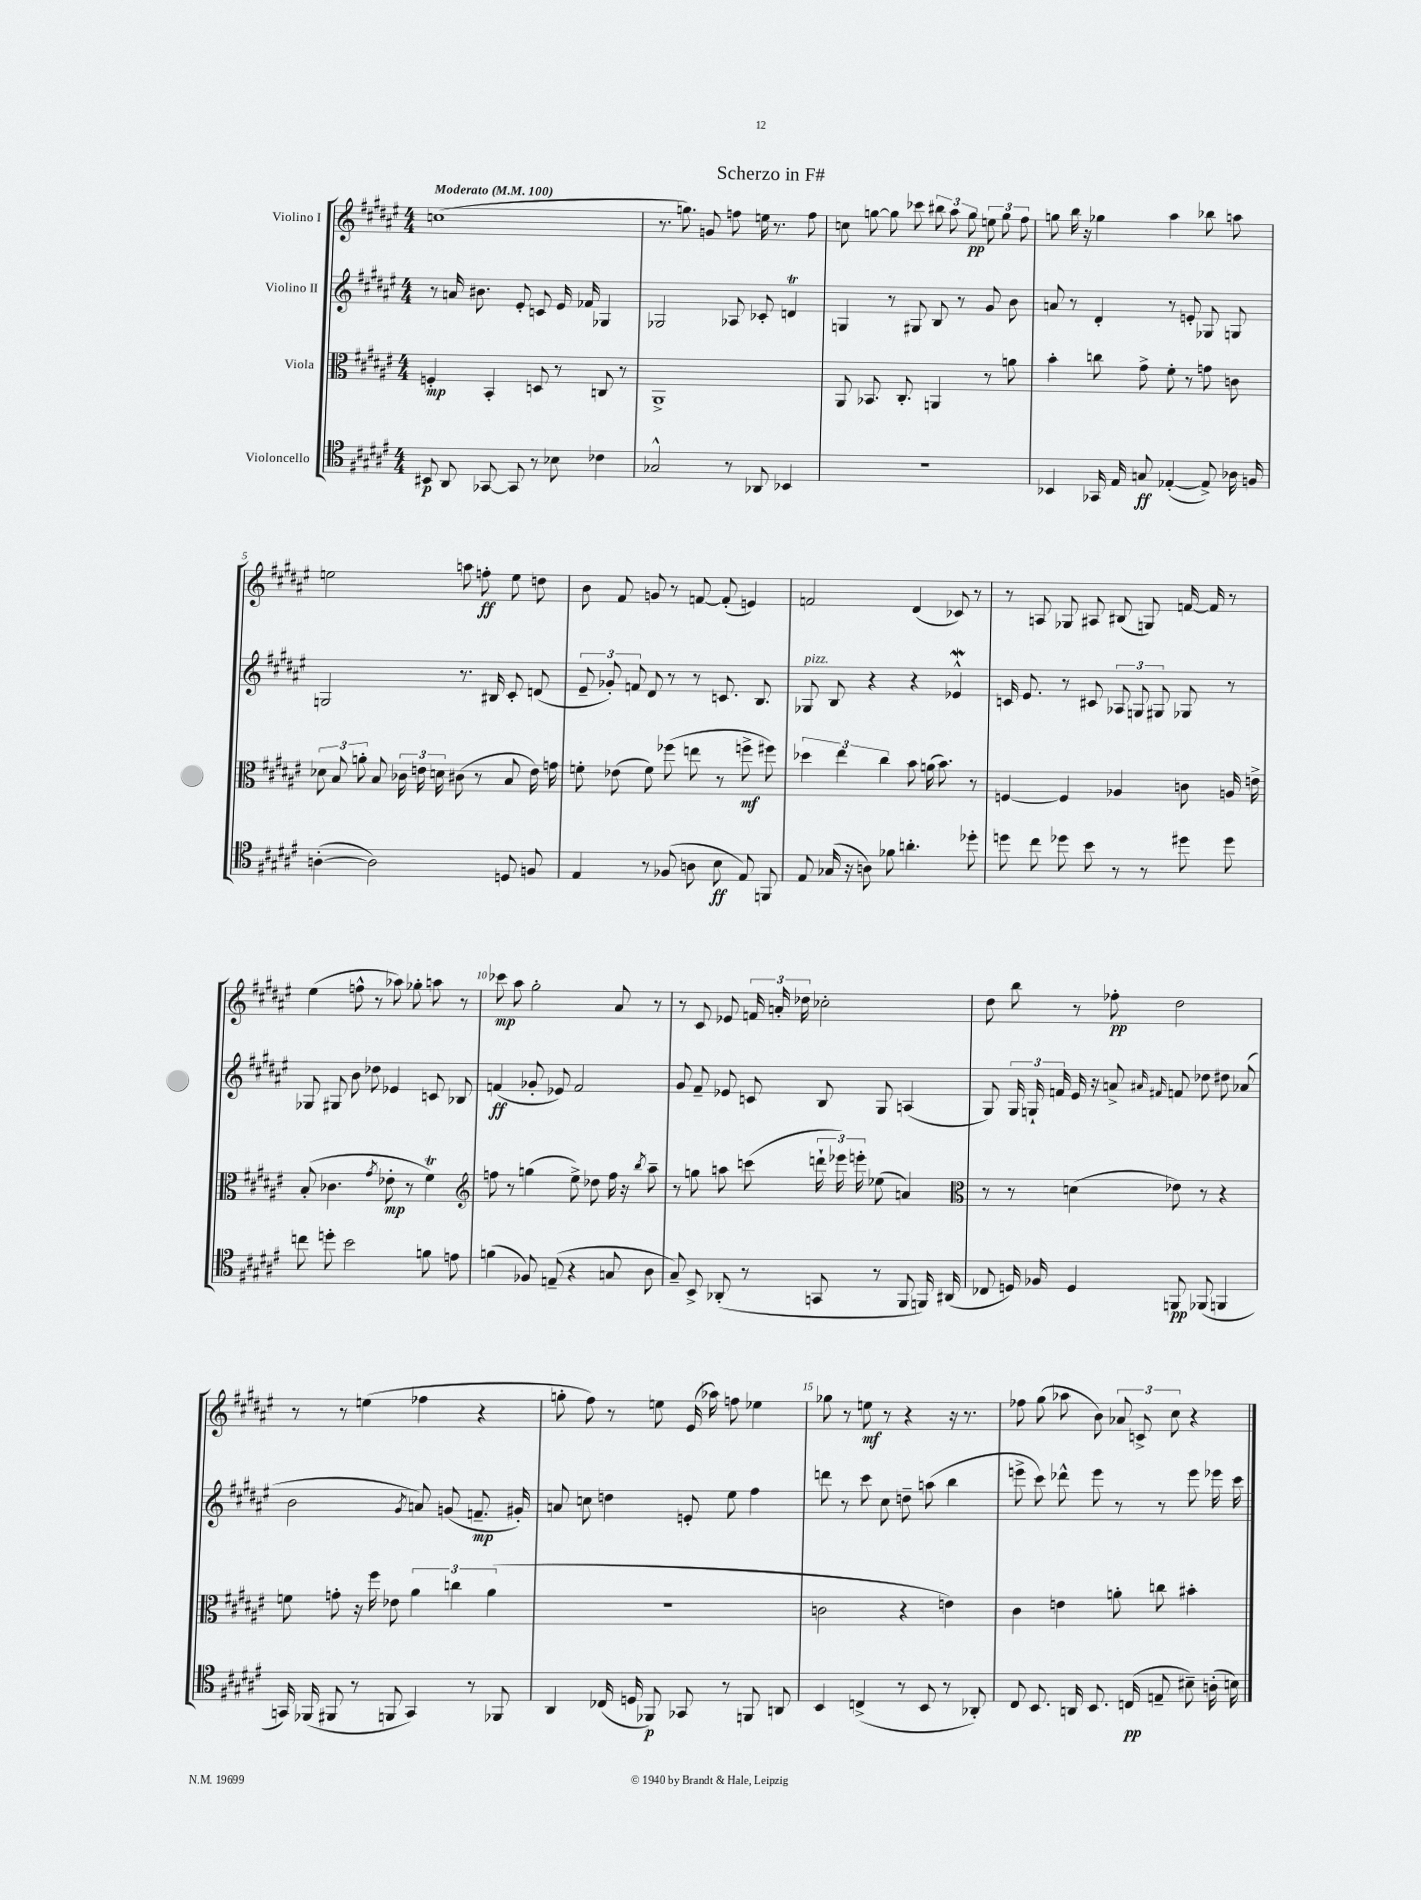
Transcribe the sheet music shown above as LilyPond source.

\header { title = "Scherzo in F#" }
<<
\new StaffGroup <<
\new Staff = "s0" \with { instrumentName = "Violino I" } {
    \clef treble \key fis \major \numericTimeSignature \time 4/4 \tempo "Moderato" 4 = 100
    \autoBeamOff c''1( |
    r8. g''8.) g'8 f''8 e''16 r8. f''8 |
    c''8 g''8~ g''8 ces'''8 \tuplet 3/2 { bis''8 ais''8 g''8\pp } \tuplet 3/2 { e''8 g''8 fis''8 } |
    g''8 b''16 r16 ges''4 ais''4 bes''8 a''8 |
    e''2 a''8 f''8-.\ff e''8 d''8 |
    b'8 fis'8 g'8 r8 f'8~ f'8-.( e'4) |
    f'2 dis'4( ces'8) r8 |
    r8 a8 ges8 ais8 bis8( g8) f'16~ f'16 r8 |
    eis''4( f''8-^ r8 aes''8) ges''8-. a''8 r8 |
    ces'''8\mp ais''8 gis''2-. ais'8 r8 |
    r8 cis'8 ees'8 \tuplet 3/2 { f'16 a'16-. des''16 } ces''2-. |
    dis''8 b''8 r8 fes''8-.\pp dis''2 |
    r8 r8 e''4( fes''4 r4 |
    g''8-. fis''8) r8 e''8 eis'16( aes''16) f''8 ees''4 |
    ges''8 r8 e''8\mf r8 r4 r16 r8. |
    fes''8 gis''8( aes''8 b'8) \tuplet 3/2 { aes'8 c'8-> cis''8 } r4 \bar "|." |
}
\new Staff = "s1" \with { instrumentName = "Violino II" } {
    \clef treble \key fis \major \numericTimeSignature \time 4/4
    \autoBeamOff r8 a'16 bis'8. eis'8-. c'8 eis'16 fes'16 ges4 |
    ges2 aes8 ces'8-. d'4\trill |
    g4 r8 gis8 b8 r8 gis'8 b'8 |
    a'8 r8 dis'4-. r8 e'8-. ges8 g8 |
    g2 r8. bis16 cis'8-. d'8( |
    \tuplet 3/2 { eis'8-- ges'8-.) f'8 } dis'8 r8 r8 c'8. b8. |
    ges8^\markup { \italic "pizz." } b8 r4 r4 ees'4-^\mordent |
    c'16 eis'8. r8 cis'8 \tuplet 3/2 { aes8 g8 gis8 } ges8 r8 |
    ges8 gis8 b'8 des''8 ees'4 c'8 bes8 |
    f'4\ff( ges'8-. ees'8) f'2 |
    gis'8 fis'8-- ees'8 c'8 b8 gis8 a4( |
    gis8) \tuplet 3/2 { gis16 g16-! f'16 } eis'16 r16 a'8-> \grace { ais'16 fis'16 } f'8 des''8 dis''8 aes'8( |
    b'2 \acciaccatura { gis'8 } a'8) g'8( f'8.--\mp gis'16-.) |
    a'8 c''8 d''4 e'8-. eis''8 fis''4 |
    d'''8 r8 cis'''8 cis''8 d''8-- a''8( b''4 |
    e'''8-> cis'''8) des'''8-^ e'''8 r8 r8 e'''8 ees'''16 cis'''16 \bar "|." |
}
\new Staff = "s2" \with { instrumentName = "Viola" } {
    \clef alto \key fis \major \numericTimeSignature \time 4/4
    \autoBeamOff f4-.\mp b,4-. d8 r8 c8 r8 |
    ais,1-> |
    ais,8 bes,8. cis8.-. a,4 r8 a'8 |
    b'4-. c''8 gis'8-> fis'8-. r8 g'8 c'8 |
    \tuplet 3/2 { des'8 b8 a'8-. } b8 \tuplet 3/2 { ces'16 e'16 d'16 } cis'8( r8 b8 e'16) g'16 |
    f'8-. ees'8( f'8) fes''8( e''8 r8 f''8->\mf fis''8) |
    \tuplet 3/2 { des''4 eis''4 cis''4 } b'8 a'16( b'8.) r8 |
    f4~ f4 aes4 c'8 a16 e'16-> |
    b8-.( ces'4. \acciaccatura { gis'8 } ees'8-.\mp r8 fis'4\trill) |
    \clef treble f''8 r8 g''4( eis''8->) des''8 f''16 r16 \acciaccatura { b''8 } ais''8-- |
    r8 g''8 a''8 c'''8( \tuplet 3/2 { d'''16-! ees'''16) e'''16-. } ees''8( a'4) |
    \clef alto r8 r8 d'4( ees'8) r8 r4 |
    f'8 g'8-. r16 fis''16 ees'8 \tuplet 3/2 { ais'4 c''4 ais'4( } |
    r1 |
    c'2 r4 e'4) |
    cis'4 e'4 a'8-. c''8 bis'4-. \bar "|." |
}
\new Staff = "s3" \with { instrumentName = "Violoncello" } {
    \clef tenor \key fis \major \numericTimeSignature \time 4/4
    \autoBeamOff bis,8\p ais,8 ges,8~ ges,8 r8 bes8 ces'4 |
    ges2-^ r8 aes,8 bes,4 |
    R1 |
    bes,4 ges,16 eis16 g8\ff ees4~-.( ees8->) aes16 f16 |
    a4~-.( a2) d8 f8 |
    eis4 r8 fes8( a8 b8\ff eis8) f,8 |
    eis8 ges16( r16 a8) fes'8 a'4.-. des''8-. |
    d''8 cis''8 des''8 b'8 r8 r8 dis''8 dis''8 |
    c''8 d''8-. b'2 f'8 e'8 |
    f'4( fes8) e8--( r4 g8 ais8 |
    gis8--) b,8-> aes,8-.( r8 g,8 r8 fis,8 f,16) ais,16( |
    ces8 d16) fes16 d4 f,8\pp fes,8( f,4 |
    g,16) fes,16( fis,8 r8 f,8 g,4) r8 fes,8 |
    ais,4 ces16( d16 fes,8\p) ges,8 r8 f,8 a,8 |
    b,4 c4->( r8 b,8 r8 aes,8-.) |
    cis8 b,8. a,16 b,8. c16\pp( e8-- bis8--) a16-.( b16) \bar "|." |
}
>>
>>
\layout { \context { \Score \override BarNumber.break-visibility = ##(#f #t #t) barNumberVisibility = #(every-nth-bar-number-visible 5) } }
